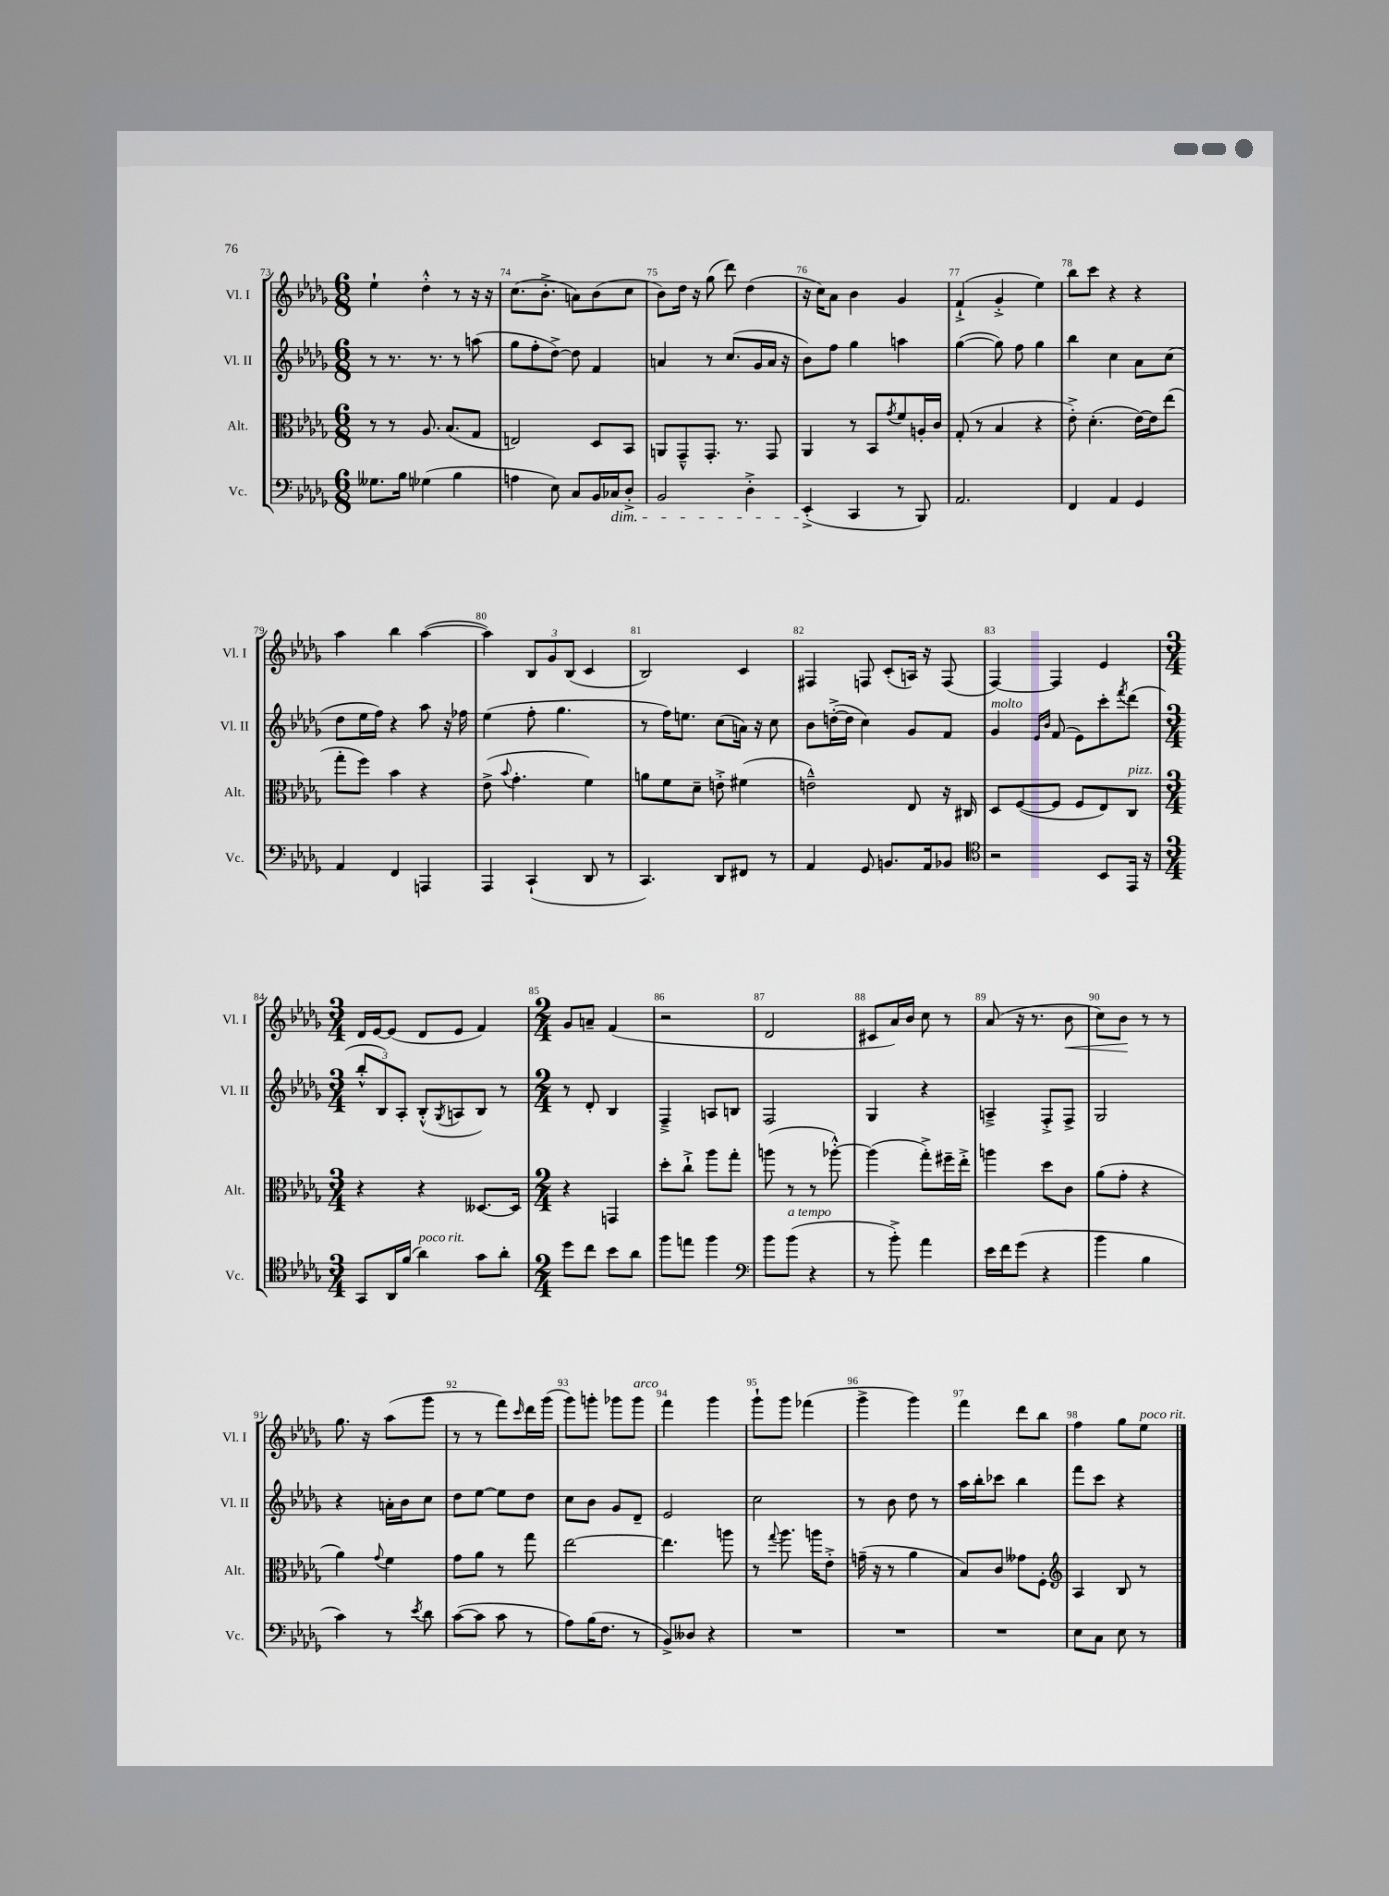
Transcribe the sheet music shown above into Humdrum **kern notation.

**kern	**kern	**kern	**kern
*staff4	*staff3	*staff2	*staff1
*clefF4	*clefC3	*clefG2	*clefG2
*k[b-e-a-d-g-]	*k[b-e-a-d-g-]	*k[b-e-a-d-g-]	*k[b-e-a-d-g-]
*M6/8	*M6/8	*M6/8	*M6/8
8.G--	8r	8r	4ee-`
.	8r	8.r	.
16B-	.	.	.
(4G-	8.A-	.	4dd-'^^
.	.	8.r	.
.	(8.B-	.	.
4B-	.	8r	8r
.	8G-	(8aa	16r
.	.	.	16r
=	=	=	=
4A	2E)	8gg-	(8.cc
.	.	8ff'	.
.	.	.	8.b-'^
8E-)	.	[8dd-^)	.
8C	.	8dd-]	8a)
16BB-	8D-	4f	(8b-
16C-	.	.	.
8D-'^	8BB-	.	8cc
=	=	=	=
2BB-	8AA	4a	8b-)
.	8GG-~^^	.	16dd-
.	.	.	16r
.	8.GG-'	8r	(8gg-
.	.	(8.cc	8ddd-)
.	8.r	.	.
4D-'^	.	.	(4dd-
.	.	16g-	.
.	8GG-	16a	.
.	.	16r	.
=	=	=	=
(4EE-'^	4AA-	8b-)	16r
.	.	.	16cc)
.	.	8ff	8a-
4CC	8r	4gg-	4b-
.	8BB-	.	.
.	8qg-	.	.
8r	8f	4aa	4g-
8BBB-)	16A'	.	.
.	16c	.	.
=	=	=	=
2.AA-	(8G-'	([4gg-	(4f`^
.	8r	.	.
.	4B-	8gg-])	4g-'^
.	.	8ff	.
.	4r	4gg-	4ee-)
=	=	=	=
4FF	8e-'^)	4bb-	8bb-
.	(4.d-'	.	8ccc
4AA-	.	4cc	4r
4GG-	[16e-)	8a-	4r
.	16e-]	.	.
.	(8ee-	(8cc	.
=	=	=	=
4AA-	8gg-'	8dd-	4aa-
.	8ff)	16ee-	.
.	.	16ff)	.
4FF	4b-	4r	4bb-
4AAA	4r	8aa-	([4aa-
.	.	16r	.
.	.	16ff-	.
=	=	=	=
4AAA-	(8e-^	(4ee-	4aa-])
.	8qqb-	.	.
.	4.g-'	.	.
(4CC`	.	8ff'	12B-
.	.	.	12g-
.	.	4.gg-	.
.	.	.	(12B-
8DD-	4f)	.	4c
8r	.	.	.
=	=	=	=
4.CC)	8a	8r	2B-)
.	8f	16ff)	.
.	.	8.ee	.
.	8d-~	.	.
8DD-	8e'^	(8cc	.
8FF#	(4f#	16a)	4c
.	.	16r	.
8r	.	8cc	.
=	=	=	=
4AA-	2e~^^)	8b-	4F#
.	.	([16dd'^	.
.	.	16dd]	.
8GG-	.	4cc)	8F
8.BB	.	.	(8c'
.	8E-	8g-	16A)
16AA-	.	.	16r
8BB-	16r	8f	(8F
.	16C#	.	.
=	=	=	=
*clefC4	*	*	*
2r	8D-	4g-	[4F)
.	([8F	.	.
.	.	16qqe-	.
.	.	16qqb-	.
.	8F]	(8f	4F]
.	8F	8e-)	.
8BB-	8E-)	8ccc'	4e-
.	.	8qfff	.
16EE-	8C	(8ddd-	.
16r	.	.	.
=	=	=	=
*M3/4	*M3/4	*M3/4	*M3/4
8GG-	4r	12bb-'^^	16d-
.	.	.	[16e-
.	.	12B-)	.
16AA-	.	.	(8e-]
.	.	12A-'	.
(16f	.	.	.
4a-)	4r	(8B-'^^	8d-
.	.	8qG-	.
.	.	8A	8e-
8g-	[8.D--	8B-)	4f)
8a-'	.	8r	.
.	16D--]	.	.
=	=	=	=
*M2/4	*M2/4	*M2/4	*M2/4
8dd-	4r	8r	8g-
8cc	.	8d-'	8a~
8b-	4GG	4B-	(4f
8a-	.	.	.
=	=	=	=
8ff	8dd-'	4F~^	2r
8ee	8cc`^	.	.
4ff	8aa-	8A	.
.	8gg-'	8B	.
=	=	=	=
*clefF4	*	*	*
8b-	(8aa	2F	2d-
(8b-	8r	.	.
4r	8r	.	.
.	[8aa-'^^)	.	.
=	=	=	=
8r	(4aa-]	4G-	8c#
8b-'^)	.	.	16a-)
.	.	.	16b-
4a-	8gg-'^)	4r	8cc
.	16ff#~	.	8r
.	16ee-'^	.	.
=	=	=	=
16e-	4aa	4A~^	(8a-
16f	.	.	.
(8g-	.	.	16r
.	.	.	8.r
4r	8dd-	8F'^	.
.	8c	8F^	8b-
=	=	=	=
4b-	(8a-	2G-	8cc)
.	8g-'	.	8b-
4B-	4r	.	8r
.	.	.	8r
=	=	=	=
4c)	4a-)	4r	8.gg-
.	.	.	16r
.	8qqg-	.	.
8r	4f	16a'	(8aa-
.	.	16b-	.
8qe-	.	.	.
8d-	.	8cc	8ggg-
=	=	=	=
([8c	8g-	8dd-	8r
8c]	8a-	[8ee-	8r
8c	8r	8ee-]	8fff)
.	.	.	16qqccc
8r	8gg-	8dd-	16ddd-
.	.	.	(16ggg-
=	=	=	=
8A-)	[2ee-	8cc	8ggg-)
(16B-	.	8b-	8ggg'
8.F	.	.	.
.	.	8g-	8ggg-
8r	.	8d-~	8ggg-
=	=	=	=
8BB-^)	4.ee-]	2e-	4fff
8D--	.	.	.
4r	.	.	4ggg-
.	8aa	.	.
=	=	=	=
2r	8r	2cc	8ggg-`
.	8qqgg-	.	.
.	8.aa-	.	8ggg-
.	.	.	(4fff-
.	16aa	.	.
.	8e-'^	.	.
=	=	=	=
2r	(16g~	8r	4ggg-^
.	16r	.	.
.	8r	8b-	.
.	4a-	8dd-	4ggg-)
.	.	8r	.
=	=	=	=
2r	8B-)	16aa-	4fff
.	.	16bb-'	.
.	8c	8ccc-	.
.	8g--	4bb-	8ddd-
.	8F'	.	8bb-
=	=	=	=
*	*clefG2	*	*
8E-	4A-	8fff	4ff
8C	.	8ccc	.
8E-	8B-	4r	8gg-
8r	8r	.	8ee-
==	==	==	==
*-	*-	*-	*-
